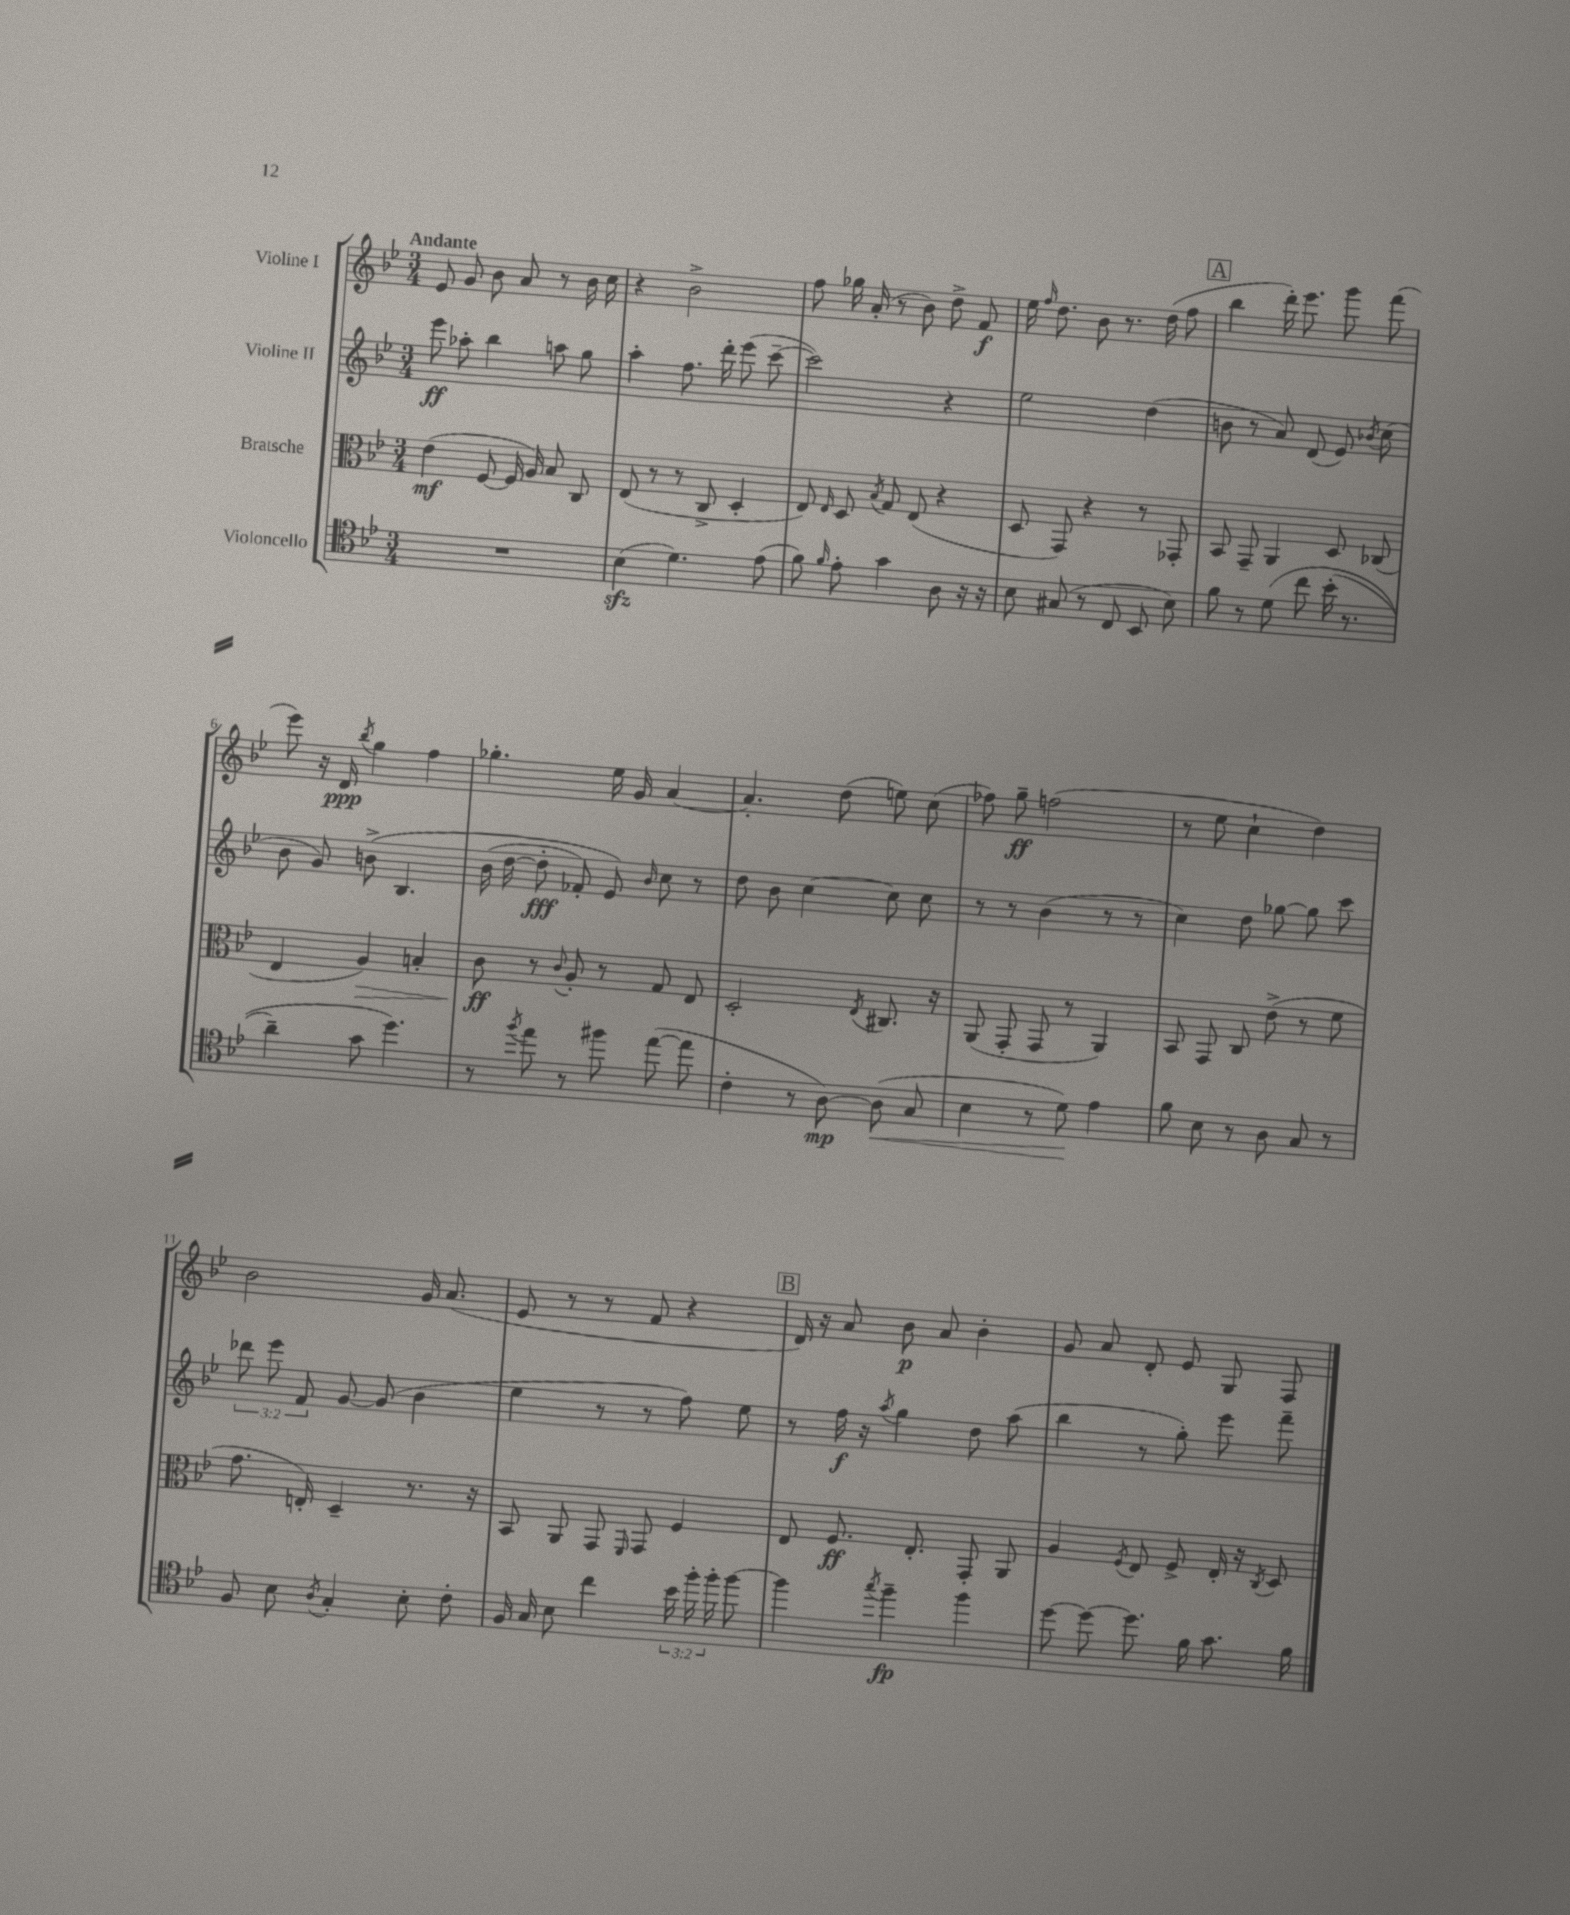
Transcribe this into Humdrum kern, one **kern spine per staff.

**kern	**dynam	**kern	**dynam	**kern	**dynam	**kern	**dynam
*part4	*part4	*part3	*part3	*part2	*part2	*part1	*part1
*staff4	*staff4	*staff3	*staff3	*staff2	*staff2	*staff1	*staff1
*I"Violoncello	*	*I"Bratsche	*	*I"Violine II	*	*I"Violine I	*
*clefC4	*	*clefC3	*	*clefG2	*	*clefG2	*
*k[b-e-]	*	*k[b-e-]	*	*k[b-e-]	*	*k[b-e-]	*
*M3/4	*	*M3/4	*	*M3/4	*	*M3/4	*
=1	=1	=1	=1	=1	=1	=1	=1
!	!	!	!	!	!	!LO:TX:a:B:t=Andante	!
2.r	.	(4e-\	mf	8eee-\	ff	8e-/	.
.	.	.	.	8aa-X'\	.	8g/	.
.	.	[8F/	.	4bb-\	.	8b-\	.
.	.	16F/]	.	.	.	8a/	.
.	.	16A/)	.	.	.	.	.
.	.	8B-/	.	8aan\	.	8r	.
.	.	8C/	.	8gg\	.	16b-\	.
.	.	.	.	.	.	16cc\	.
=2	=2	=2	=2	=2	=2	=2	=2
(4B-zz\	.	(8E-/	.	4aa'\	.	4r	.
.	.	8r	.	.	.	.	.
4.d\)	.	8r	.	8.ff\	.	2b-^\	.
.	.	8C^/	.	.	.	.	.
.	.	.	.	16ddd'\	.	.	.
.	.	4D'/	.	(8eee-\	.	.	.
(8e-\	.	.	.	[8ccc~\	.	.	.
=3	=3	=3	=3	=3	=3	=3	=3
8f\)	.	8E-/)	.	2ccc\])	.	8ff\	.
16qqf/	.	16qqE-/	.	.	.	.	.
8e-'\	.	8D/	.	.	.	16gg-X\	.
.	.	.	.	.	.	(16a'/	.
.	.	8qB-/	.	.	.	.	.
4g\	.	8G/	.	.	.	8r	.
.	.	(8E-/	.	.	.	8b-\)	.
8A\	.	4r	.	4r	.	8dd^\	.
16r	.	.	.	.	.	8f/	f
16r	.	.	.	.	.	.	.
=4	=4	=4	=4	=4	=4	=4	=4
8B-\	.	8D/	.	2ee-\	.	16ee-\	.
.	.	.	.	.	.	16qqff/	.
.	.	.	.	.	.	8.dd\	.
(8G#X/	.	8GG/)	.	.	.	.	.
8r	.	4r	.	.	.	8b-\	.
8C/	.	.	.	.	.	8.r	.
8BB-/	.	8r	.	(4dd\	.	.	.
.	.	.	.	.	.	(16dd\	.
8B-\)	.	8GG-X'/	.	.	.	8ff\	.
!!LO:REH:place=s1:t=A
=5	=5	=5	=5	=5	=5	=5	=5
8f\	.	8BB-/	.	8bn\	.	4bb-\	.
8r	.	8GG~/	.	8r	.	.	.
(8d\	.	4AA/	.	8a/)	.	16ddd'\)	.
.	.	.	.	.	.	8.eee-\	.
8cc\	.	.	.	(8d/	.	.	.
(16b-'\	.	8D/	.	8e-/)	.	8ggg\	.
8.r	.	.	.	.	.	.	.
.	.	.	.	8qb-X/	.	.	.
.	.	(8C-X/	.	(8cc\	.	(8fff\	.
!!LO:LB:g=z
=6	=6	=6	=6	=6	=6	=6	=6
4a~\)	.	4E-/	.	8b-\	.	8eee-\)	.
.	.	.	.	8g/)	.	16r	.
.	.	.	.	.	.	16d/	ppp
.	.	.	.	.	.	8qbb-/	.
!	!	!	!LO:HP:b	!	!	!	!
8g\	.	4A/)	>	(8bn^\	.	4gg\	.
4.dd\)	.	.	.	4.B-/	.	.	.
.	.	4Bn'/	.	.	.	4ff\	.
=7	=7	=7	=7	=7	=7	=7	=7
8r	.	8c\	ff	(16b-\	.	4.gg-X'\	.
.	.	.	.	[16dd\	.	.	.
8qff/	.	.	.	.	.	.	.
8ee-\	.	8r	]	8dd'\]	fff	.	.
.	.	8qqc/	.	.	.	.	.
8r	.	8A'/	.	8f-X'/)	.	.	.
8ff#X\	.	8r	.	8e-/)	.	16ee-\	.
.	.	.	.	.	.	16g/	.
.	.	.	.	16qqb-/	.	.	.
([8ee-\	.	8G/	.	8cc\	.	[4a/	.
8ee-\]	.	8E-/	.	8r	.	.	.
=8	=8	=8	=8	=8	=8	=8	=8
4c'\	.	2D'/	.	8dd\	.	4.a'/]	.
.	.	.	.	8b-\	.	.	.
8r	.	.	.	[4cc\	.	.	.
[8A\)	mp	.	.	.	.	(8dd\	.
.	.	8qE-/	.	.	.	.	.
!	!LO:HP:b	!	!	!	!	!	!
(8A\]	<	8.C#X/	.	8cc\]	.	8een\)	.
8G/	.	.	.	8cc\	.	(8cc\	.
.	.	16r	.	.	.	.	.
=9	=9	=9	=9	=9	=9	=9	=9
4B-\	.	(8AA/	.	8r	.	8ff-X\)	.
.	.	8GG'/	.	8r	.	8gg~\	ff
8r	.	8GG/	.	(4b-\	.	(2ffn\	.
8d\)	.	8r	.	.	.	.	.
4e-\	[	4AA/)	.	8r	.	.	.
.	.	.	.	8r	.	.	.
=10	=10	=10	=10	=10	=10	=10	=10
8f\	.	8BB-/	.	4cc\)	.	8r	.
8B-\	.	8GG/	.	.	.	8ee-\	.
8r	.	8C/	.	8dd\	.	4cc`\	.
8A\	.	(8e-^\	.	[8gg-X\	.	.	.
8G/	.	8r	.	8gg-\]	.	4dd\)	.
8r	.	8f\	.	8ccc\	.	.	.
!!LO:LB:g=z
=11	=11	=11	=11	=11	=11	=11	=11
8F/	.	8.g\	.	12ddd-X\	.	2b-\	.
.	.	.	.	12eee-\	.	.	.
8B-\	.	.	.	.	.	.	.
.	.	.	.	12f/	.	.	.
.	.	16En'/)	.	.	.	.	.
8qA/	.	.	.	.	.	.	.
4G'/	.	4D~/	.	[8g/	.	.	.
.	.	.	.	(8g/]	.	.	.
8B-'\	.	8.r	.	4b-\	.	16g/	.
.	.	.	.	.	.	(8.a/	.
8c'\	.	.	.	.	.	.	.
.	.	16r	.	.	.	.	.
=12	=12	=12	=12	=12	=12	=12	=12
16F/	.	8BB-/	.	4ee-\	.	8e-/	.
16G/	.	.	.	.	.	.	.
8B-\	.	8AA/	.	.	.	8r	.
4cc\	.	8GG/	.	8r	.	8r	.
.	.	16qqFF/	.	.	.	.	.
.	.	8GG/	.	8r	.	8f/	.
24b-\	.	4F/	.	8ff\)	.	4r	.
24ff'\	.	.	.	.	.	.	.
24ff'\	.	.	.	.	.	.	.
[8ff\	.	.	.	8ee-\	.	.	.
!!LO:REH:place=s1:t=B
=13	=13	=13	=13	=13	=13	=13	=13
4ff\]	.	8E-/	.	8r	.	16d/)	.
.	.	.	.	.	.	16r	.
.	.	8.F/	ff	16ff\	f	8a/	.
.	.	.	.	16r	.	.	.
8qgg/	.	.	.	8qaa/	.	.	.
4ff~\	fp	.	.	4gg\	.	8b-\	p
.	.	8.E-'/	.	.	.	.	.
.	.	.	.	.	.	8a/	.
4ff\	.	8GG'/	.	8dd\	.	4b-'\	.
.	.	8AA/	.	(8aa\	.	.	.
=14	=14	=14	=14	=14	=14	=14	=14
[8dd\	.	4A/	.	4bb-\	.	8g/	.
8dd\_	.	.	.	.	.	8a/	.
.	.	8qF/	.	.	.	.	.
8.dd\]	.	8E-/	.	8r	.	8d'/	.
.	.	8F^/	.	8gg'\)	.	8e-/	.
16f\	.	.	.	.	.	.	.
8.g\	.	16E-'/	.	8eee-\	.	8G/	.
.	.	16r	.	.	.	.	.
.	.	8qC/	.	.	.	.	.
.	.	8D/	.	8fff~\	.	8F/	.
16f\	.	.	.	.	.	.	.
==	==	==	==	==	==	==	==
*-	*-	*-	*-	*-	*-	*-	*-
